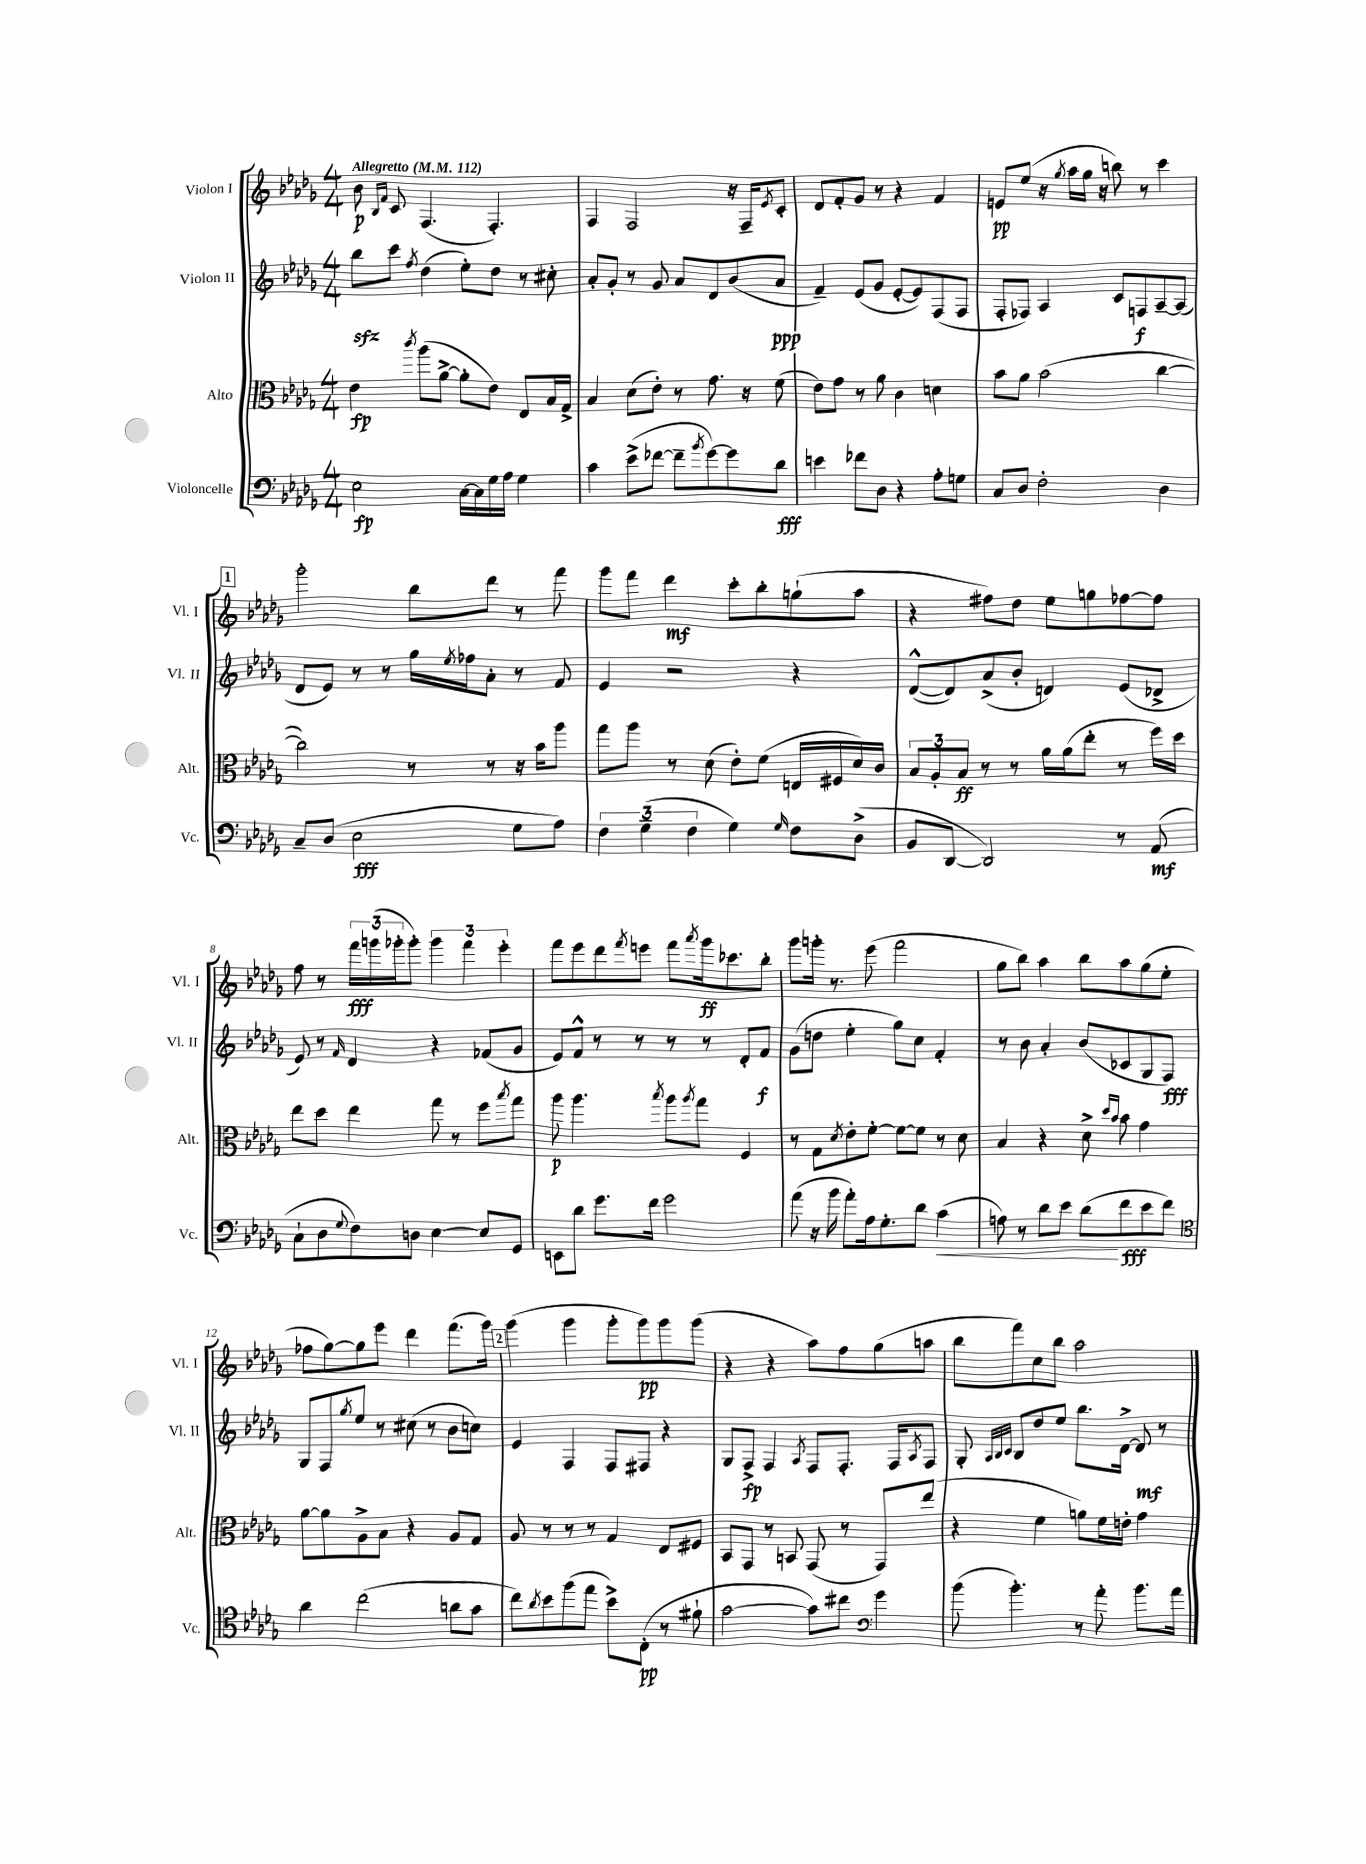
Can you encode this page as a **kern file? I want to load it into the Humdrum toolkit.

**kern	**kern	**kern	**kern
*staff4	*staff3	*staff2	*staff1
*clefF4	*clefC3	*clefG2	*clefG2
*k[b-e-a-d-g-]	*k[b-e-a-d-g-]	*k[b-e-a-d-g-]	*k[b-e-a-d-g-]
*M4/4	*M4/4	*M4/4	*M4/4
*MM112	*MM112	*MM112	*MM112
2E-\	4e-\	8bb-\L	8b-\
.	.	.	16qqB-/LL
.	.	.	16qqf/JJ
.	.	8ccc\J	8c/
.	8qccc/	8qff/	.
.	(8aa-\L	(4dd-\	(4.F/
.	[8a-^\J	.	.
[16C\LL	8a-'\]L	8ee-'\L)	.
16C\]	.	.	.
16G-\	8e-\J)	8dd-\J	4.F'/)
16A-\JJ	.	.	.
4G-\	8E-/L	8r	.
.	16B-/L	8cc#'\	.
.	16G-^/JJ	.	.
=	=	=	=
4c\	4B-/	8a-'/L	4F/
.	.	8g-'/J	.
(8e-^\L	(8d-\L	8r	2F/
[8f-\J	8e-'\J)	8g-/	.
8f-~\]L	8r	8a-/L	.
8qb-/	.	.	.
[8g-\)	8.g-\	8d-/	.
8g-\]	.	(8b-/	16r
.	16r	.	16F~/LK
.	.	.	8qe-/
8d-\J	(8f\	8a-/J	8c'/J
=	=	=	=
4e\	8e-\L)	4f~/)	8d-/L
.	8g-\J	.	8f'/
8f-\L	8r	(8e-/L	8g-/J
8D-\J	8a-\	8g-/J	8r
4r	4c\	[8e-'/L	4r
.	.	8e-/])	.
8A-'\L	4d\	(8F/	4f/
8G\J	.	8F/J	.
=	=	=	=
8C/L	8b-\L	8F'/L	8e/L
8D-/J	8a-\J	8F-/J)	(8ee-/J
2F'\	(2b-\	4A-/	16r
.	.	.	8qgg-/
.	.	.	16aa-\LL
.	.	.	16gg-\JJ
.	.	.	16r
.	.	8c/L	8bb\)
.	.	8F/	8r
4D-\	[4cc\	[8A-~/	4ccc\
.	.	(8A-/]J	.
=	=	=	=
8C~/L	2cc\])	8d-/L	2ggg-'\
(8D-/J	.	8e-/J)	.
2E-\	.	8r	.
.	.	8r	.
.	8r	16gg-\LL	8bb-\L
.	.	8qee-/	.
.	.	16ff-\J	.
.	8r	8a-'\J	8ddd-\J
8G-\L	16r	8r	8r
.	16b-\LK	.	.
8A-\J)	8aa-\J	8f/	8fff\
=	=	=	=
6F\	8gg-\L	4e-/	8ggg-\L
.	8aa-\J	.	8fff\J
(6G-~\	.	.	.
.	8r	2r	4ddd-\
6F\	.	.	.
.	(8d-\	.	.
4G-\)	8e-'\L)	.	8ccc'\L
.	(8f\J	.	8bb-'\
16qqG-/	.	.	.
8F\L	16E/LL	4r	(8gg`\
.	16F#/	.	.
(8D-^\J	16d-/)	.	8aa-\J
.	16c/JJ	.	.
=	=	=	=
8BB-/L	12B-/L	([8d-^^/L	4r
.	12A-'/	.	.
[8DD-/J	.	8d-/])	.
.	12B-/J	.	.
2DD-/])	8r	(8a-^/	8ff#\L)
.	8r	8b-'/J	8dd-\J
.	16a-\LL	4d/)	8ee-\L
.	(16a-\J	.	.
.	8ee-'\J	.	8gg\
8r	8r	(8e-/L	[8ff-\
(8AA-/	16ff\LL)	8d-^/J	8ff-\]J
.	16dd-\JJ	.	.
=	=	=	=
8C`\L	8ee-\L	8e-/)	8ff\
8D-\	8dd-\J	8r	8r
8qqG-/	.	16qqf/	.
8F\)	4ee-\	4d-/	24fff\LL
.	.	.	(24ggg\
.	.	.	24ggg-'\J
8D\J	.	.	8ggg-'\J)
[4E-\	8gg-\	4r	6ggg-\
.	8r	.	.
.	.	.	6fff\
8E-/]L	8ff\L	(8f-/L	.
.	.	.	6eee-'\
.	8qbb-/	.	.
8GG-/J	8gg-\J	8g-/J	.
=	=	=	=
8EE\L	8aa-\	8e-/L)	8fff\L
8d-\J	4.aa-\	8f^^/J	8eee-\
8.g-\L	.	8r	8ddd-\
.	.	.	8qfff/
.	.	8r	8eee\J
16f\Jk	.	.	.
.	8qbb-/	.	.
2g-\	8aa-\L	8r	8fff\L
.	8qaa-/	.	8qaaa-/
.	8gg-\J	8r	16ggg-\k
.	.	.	8.ccc-\
.	4F/	8d-'/L	.
.	.	8f/J	8bb-'\J
=	=	=	=
(8a-\	8r	(8g-\L	8ggg-\L
16r	8G-\L	8dd\J	16ggg'\Jk
16b-\	.	.	8.r
.	8qd-/	.	.
8a-'\L)	8e-'\	4ee-'\	.
16A-\k	[8f'\J	.	(8eee-\
8.G-'\	.	.	.
.	8f\_L	8gg-\L)	2fff\
8d-\J	8f\]J	8cc\J	.
(4c\	8r	4f'/	.
.	8d-\	.	.
=	=	=	=
8A\)	4B-/	8r	8gg-\L
8r	.	8b-\	8bb-\J)
8d-\L	4r	4a-'/	4aa-\
8e-\J	.	.	.
(8d-\L	8d-^\	(8b-/L	8bb-\L
.	16qqdd-/LL	.	.
.	16qqb-/JJ	.	.
8f\	8b-\	8c-/	8aa-\
8e-\	4g-\	8G-/	(8gg-\
8f\J)	.	8F/J)	8ee-'\J
=	=	=	=
*clefC4	*	*	*
4a-\	[8a-\L	8G-/L	8ff-\L
.	8a-\]	8F/	[8gg-\)
.	.	8qgg-/	.
(2cc\	8A-^\	8ee-/J	8gg-\]
.	8B-\J	8r	8eee-\J
.	4r	(8cc#\	4ddd-\
.	.	8r	.
8a\L	8A-/L	8b-\L	(8.fff\L
8g-\J	8G-/J	8cc\J)	.
.	.	.	16ggg-\Jk)
=	=	=	=
8cc\L)	8A-/	4e-/	(4ggg-\
8qa-/	.	.	.
8b-\	8r	.	.
(8ff\	8r	4F/	4ggg-\
8ee-\J	8r	.	.
8b-^\L)	4G-/	8F/L	8ggg-'\L
(8C'\J	.	8F#/J	8ggg-\)
8r	8E-/L	4r	8ggg-\
8f#`\	8F#/J	.	(8ggg-\J
=	=	=	=
[2g-\	8BB-/L	8G-/L	4r
.	8GG-/J	8F^/J	.
.	8r	4F/	4r
.	8BB/	.	.
.	.	8qA-/	.
8g-\]L)	(8GG-/	8F/L	8aa-\L)
8cc#\J	8r	8.F'/J	8ff\
*clefF4	*	*	*
4g-\	8GG-/L)	.	(8gg-\
.	.	16F/LK	.
.	.	8qA-/	.
.	(8ee-/J	8F/J	8aa\J
=	=	=	=
(8b-\	4r	8G-'/	8bb-\L
.	.	32qqA-/LLL	.
.	.	32qqB-/	.
.	.	32qqc/JJJ	.
4.b-'\)	.	8B-/L	8fff\)
.	4f\	8dd-/	8cc\
.	.	8ee-/J	8bb-\J
8r	8a\L)	8.bb-\L	2aa-\
8a-'\	16f\L	.	.
.	16e'\JJ	[16d-^\Jk	.
8.b-\L	4g-\	8d-/]	.
.	.	8r	.
16a-\Jk	.	.	.
==	==	==	==
*-	*-	*-	*-
